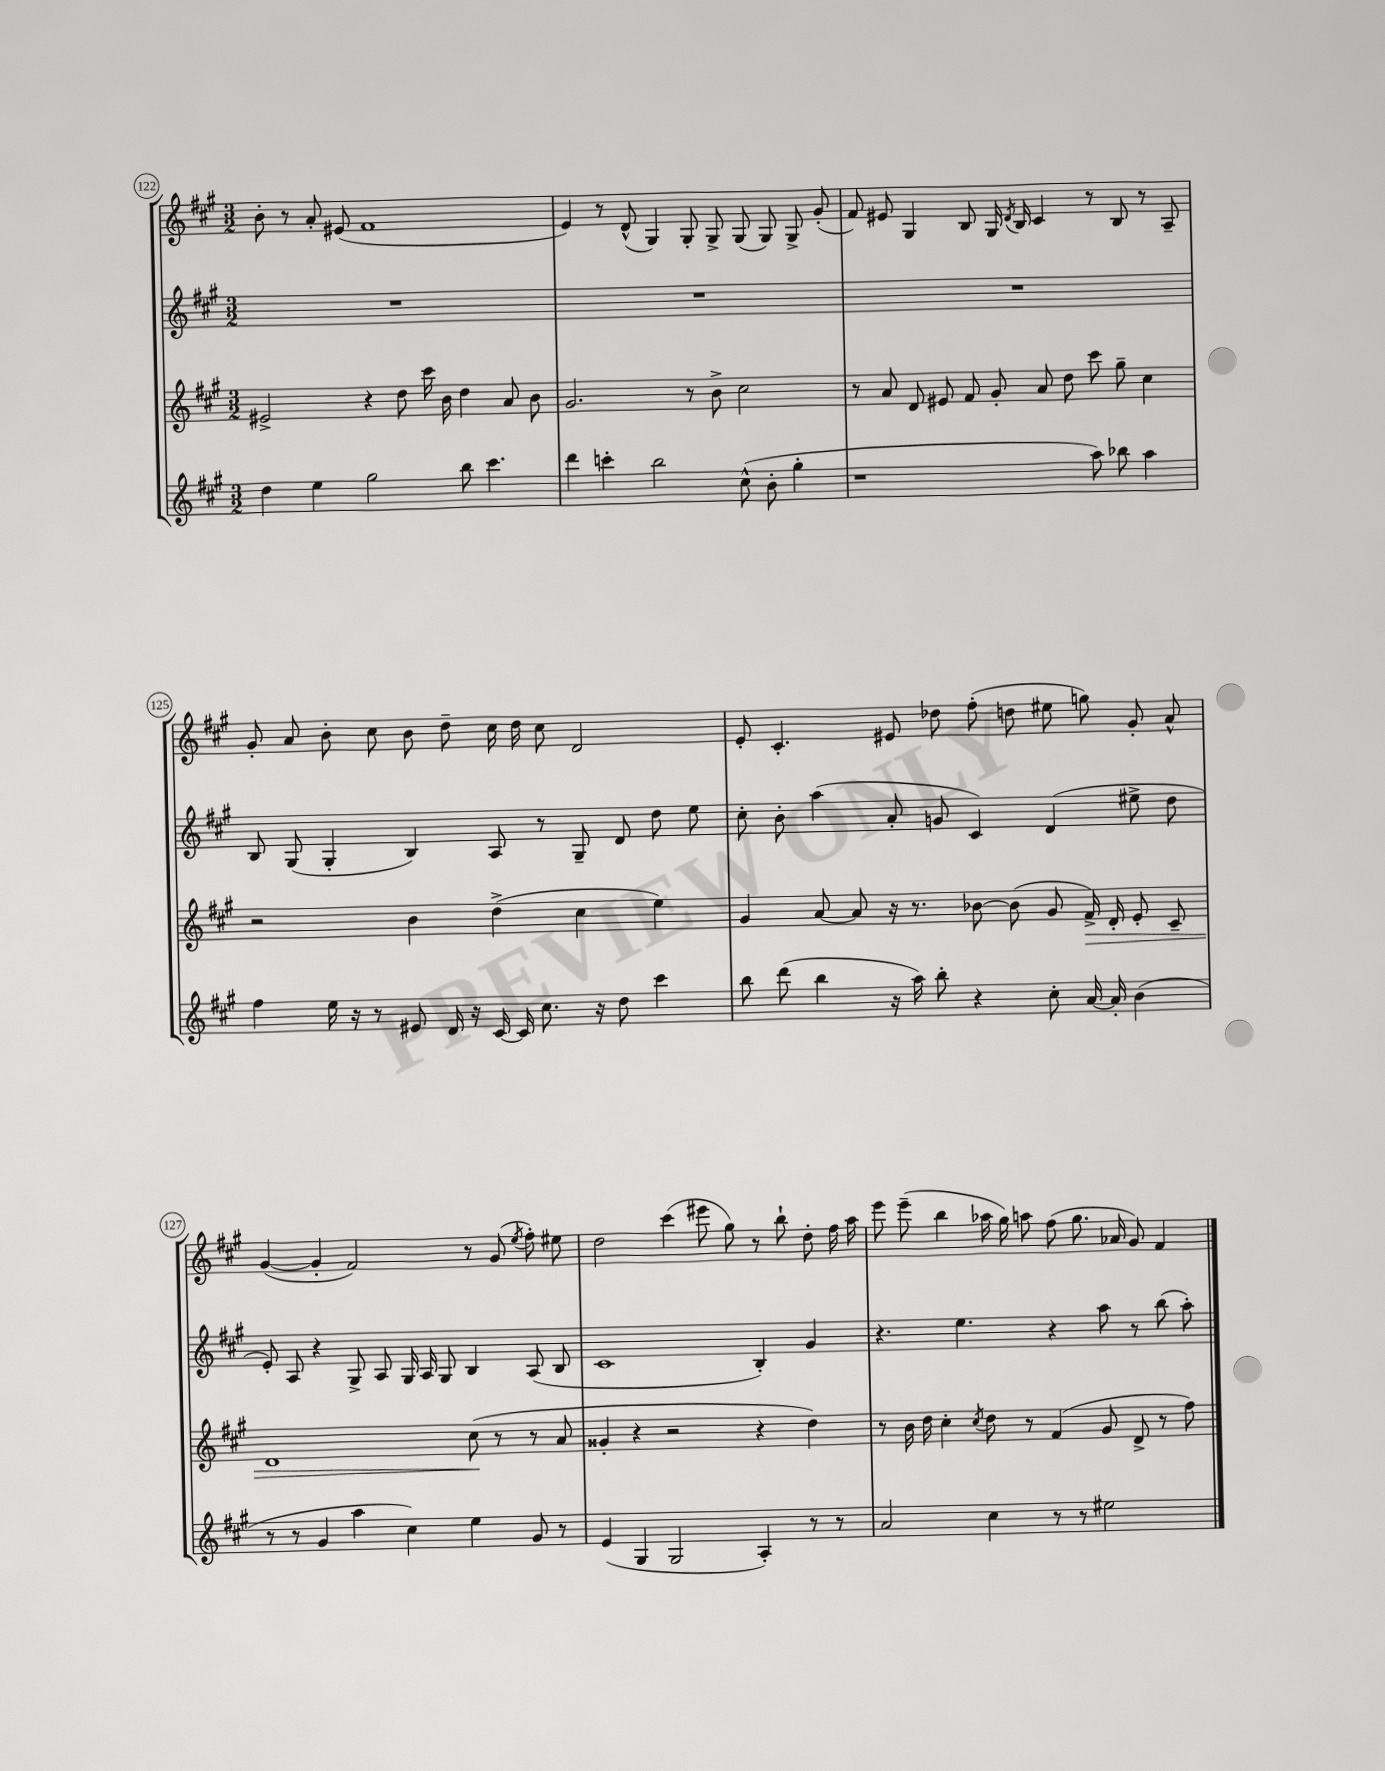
<<
\new StaffGroup <<
\new Staff = "s0" {
    \clef treble \key a \major \numericTimeSignature \time 3/2
    \autoBeamOff b'8-. r8 a'8-. eis'8( fis'1 |
    e'4) r8 d'8-^( gis4) gis8-. gis8-> gis8( gis8) gis8-> gis'8-.( |
    fis'8) eis'8 gis4 b8 gis16 \acciaccatura { d'8 } b16 cis'4 r8 b8 r8 a8-- |
    gis'8-. a'8 b'8-. cis''8 b'8 d''8-- cis''16 d''16 cis''8 d'2 |
    e'8-. cis'4.-. eis'8 des''8 fis''8-.( d''8 eis''8 g''8) gis'8-. a'8-^ |
    gis'4~( gis'4-. fis'2) r8 gis'8( \acciaccatura { e''8 } fis''8-.) eis''8 |
    d''2 cis'''4( eis'''8 gis''8) r8 b''8-! d''8-. fis''16 a''16 |
    e'''8 e'''8--( b''4 aes''16 gis''16) a''8 fis''8( gis''8. aes'16 gis'8) fis'4 \bar "|." |
}
\new Staff = "s1" {
    \clef treble \key a \major \numericTimeSignature \time 3/2
    \autoBeamOff R1. |
    R1. |
    R1. |
    b8 gis8( gis4-. b4) a8 r8 gis8-- d'8 d''8 e''8 |
    cis''8-. b'8-. a''4( a'8-. g'8 cis'4) d'4( eis''8-> d''8 |
    e'8-.) a8 r4 gis8-> a8 gis16 a16 gis8 b4 a8( b8 |
    cis'1 b4-.) gis'4 |
    r4. e''4. r4 a''8 r8 b''8( a''8-.) \bar "|." |
}
\new Staff = "s2" {
    \clef treble \key a \major \numericTimeSignature \time 3/2
    \autoBeamOff eis'2-> r4 d''8 cis'''16 b'16 d''4 a'8 b'8 |
    gis'2. r8 b'8-> cis''2 |
    r8 a'8 d'8 eis'8 fis'8 gis'8-. a'8 d''8 cis'''8 gis''8-- cis''4 |
    r2 b'4 d''4->( cis''4 e''4) |
    gis'4 a'8~ a'8 r16 r8. bes'8~ bes'8( gis'8 fis'16->\>) d'16-. e'8-. cis'8-- |
    d'1 cis''8\!( r8 r8 a'8 |
    gisis'4-. r4 r2 r4 d''4) |
    r8 b'16 d''16 cis''4-. \acciaccatura { cis''8 } d''8 r8 fis'4( gis'8 d'8-> r8 fis''8) \bar "|." |
}
\new Staff = "s3" {
    \clef treble \key a \major \numericTimeSignature \time 3/2
    \autoBeamOff d''4 e''4 gis''2 b''8 cis'''4. |
    d'''4 c'''4-. b''2 cis''8-^( b'8-. gis''4-. |
    r1 a''8) bes''8 a''4 |
    fis''4 e''16 r16 r8 eis'8 d'16 r16 cis'16~ cis'16 cis''8. r16 d''8 cis'''4 |
    b''8 d'''8( b''4 r16 a''16) b''8-. r4 cis''8-. a'16~ a'16-. b'4( |
    r8 r8 gis'4 a''4 cis''4) e''4 gis'8 r8 |
    e'4( gis4 gis2 a4-.) r8 r8 |
    a'2 cis''4 r8 r8 eis''2 \bar "|." |
}
>>
>>
\layout { \context { \Score currentBarNumber = #122 \override BarNumber.stencil = #(make-stencil-circler 0.1 0.3 ly:text-interface::print) } }
